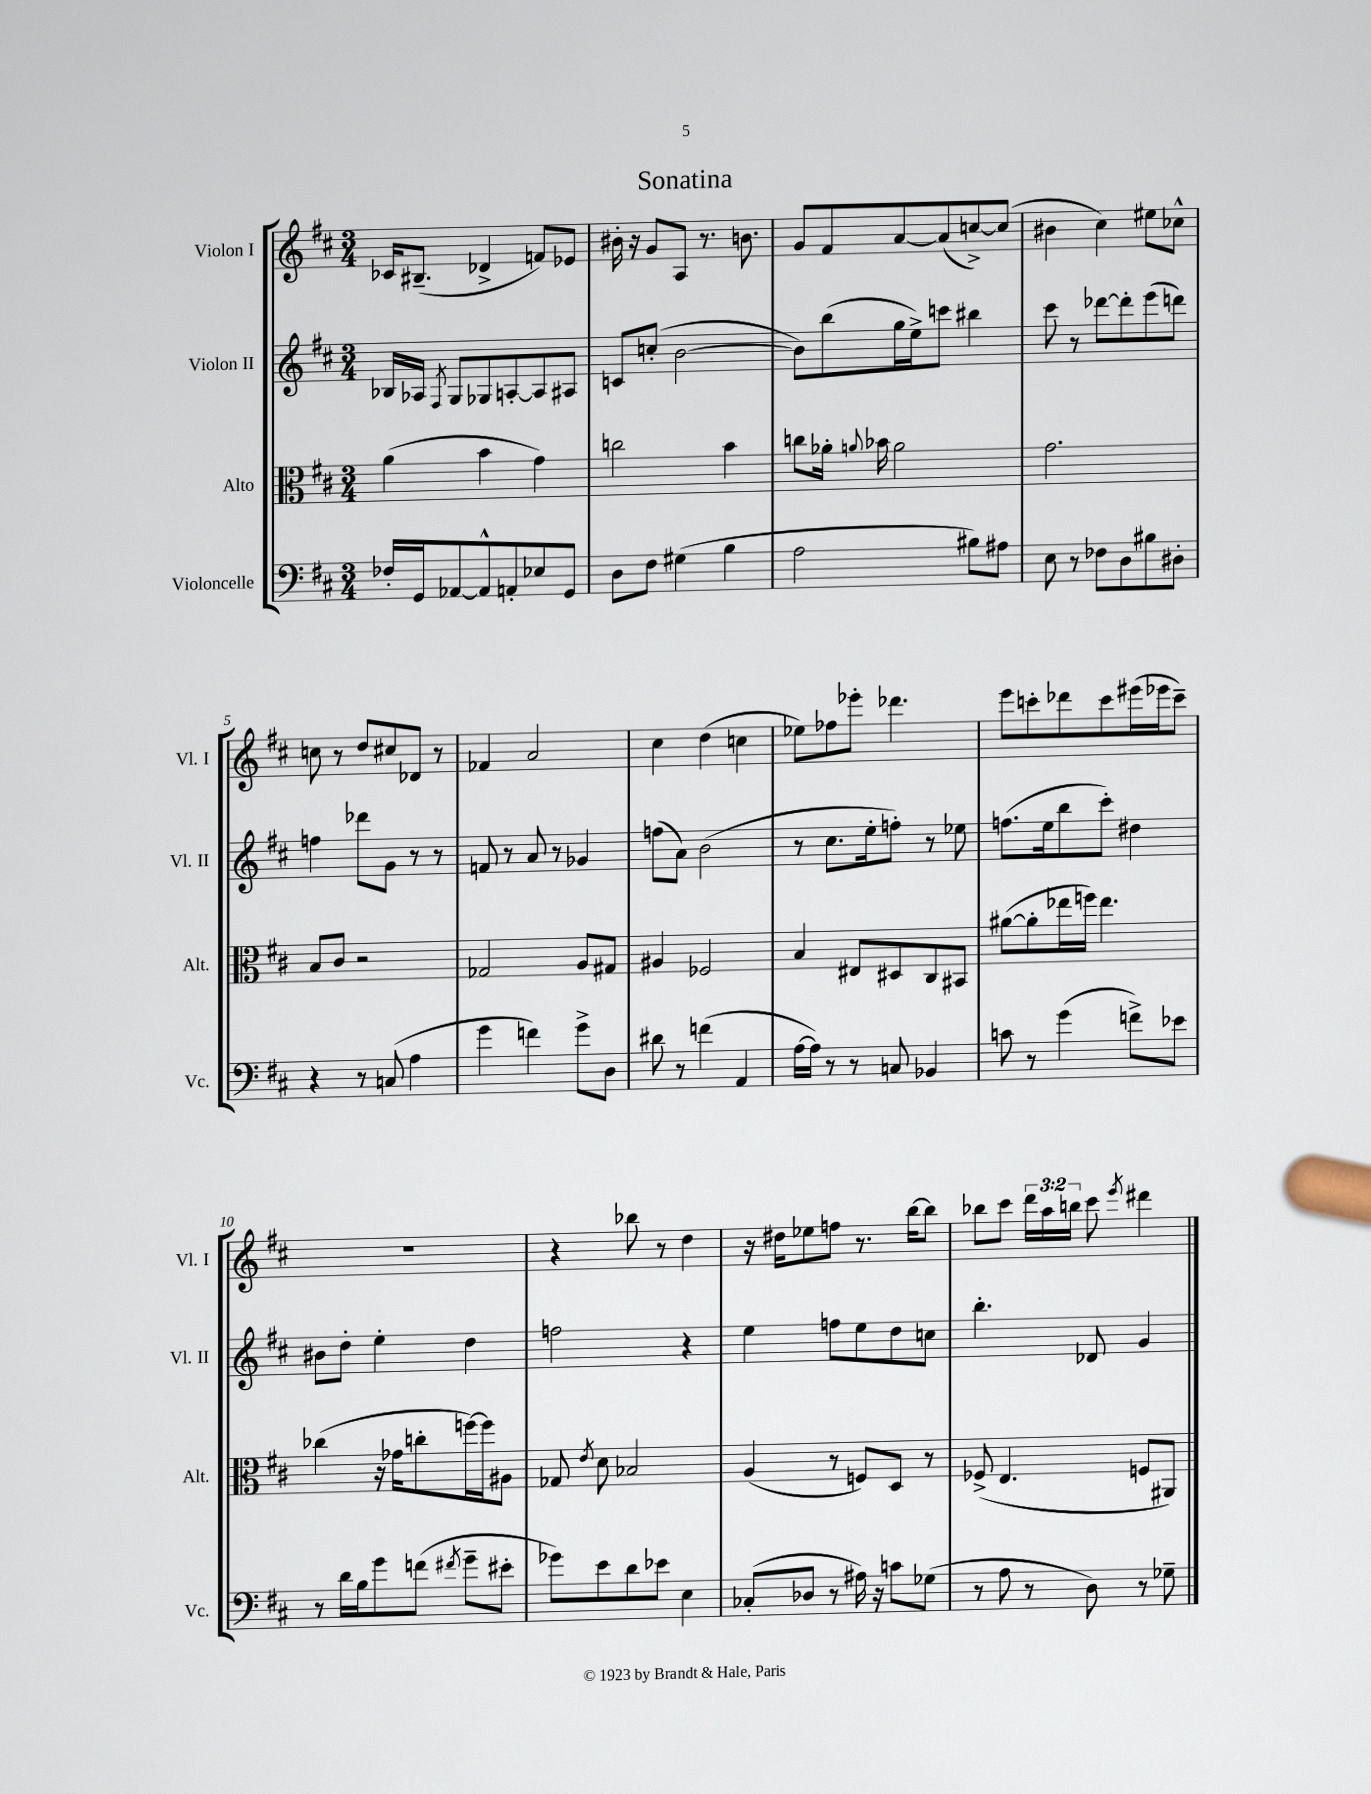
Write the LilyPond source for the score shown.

\header { title = "Sonatina" }
<<
\new StaffGroup <<
\new Staff = "s0" \with { instrumentName = "Violon I" shortInstrumentName = "Vl. I" } {
    \clef treble \key d \major \numericTimeSignature \time 3/4 \override Staff.TupletNumber.text = #tuplet-number::calc-fraction-text
    \autoBeamOff ces'16[ bis8.]--( des'4-> f'8[) ees'8] |
    bis'16-. r16 g'8[ a8] r8. b'8. |
    g'8[ fis'8 a'8~ a'8( c''8~->) c''8]( |
    bis'4 cis''4) eis''8[ ces''8]-^ |
    c''8 r8 d''8[ cis''8 des'8] r8 |
    fes'4 a'2 |
    cis''4 d''4( c''4 |
    ees''8[) fes''8 ees'''8]-. des'''4. |
    e'''8[ c'''8-. des'''8 c'''8 eis'''16( ees'''16 c'''8]--) |
    R2. |
    r4 bes''8 r8 d''4 |
    r16 dis''16[ ees''8 f''8] r8. b''16[~ b''8] |
    bes''8[ cis'''8] \tuplet 3/2 { d'''16[ a''16 b''16] } cis'''8 \acciaccatura { e'''8 } dis'''4 \bar "|." |
}
\new Staff = "s1" \with { instrumentName = "Violon II" shortInstrumentName = "Vl. II" } {
    \clef treble \key d \major \numericTimeSignature \time 3/4
    \autoBeamOff bes16[ aes16] \acciaccatura { fis8 } g8[ ges8 a8~-. a8 ais8] |
    c'8[ c''8]-.( b'2~ |
    b'8[) b''8( g''16 e''16->) c'''8] bis''4 |
    cis'''8 r8 des'''8[~ des'''8-. e'''8( d'''8]) |
    f''4 des'''8[ g'8] r8 r8 |
    f'8 r8 a'8 r8 ges'4 |
    f''8[( a'8]) b'2( |
    r8 cis''8.[ e''16-. f''8]-.) r8 ees''8 |
    f''8.[( e''16 b''8 cis'''8]-.) dis''4 |
    bis'8[ d''8]-. e''4-. d''4 |
    f''2 r4 |
    e''4 f''8[ e''8 d''8 c''8] |
    b''4.-. des'8 g'4 \bar "|." |
}
\new Staff = "s2" \with { instrumentName = "Alto" shortInstrumentName = "Alt." } {
    \clef alto \key d \major \numericTimeSignature \time 3/4
    \autoBeamOff a'4( b'4 g'4) |
    c''2 b'4 |
    c''8[ aes'16]-. \appoggiatura { a'8 } bes'16 a'2 |
    g'2. |
    b8[ cis'8] r2 |
    ges2 a8[ gis8] |
    ais4 fes2 |
    b4 eis8[ dis8 cis8 bis,8] |
    ais'8[~( ais'8-. ees''16 f''16]) ees''4. |
    ces''4( r16 ges'16[ c''8-. f''16~) f''16 ais8] |
    ges8 \acciaccatura { e'8 } d'8 bes2 |
    a4( r8 f8[) d8] r8 |
    fes8->( e4. f8[ ais,8]) \bar "|." |
}
\new Staff = "s3" \with { instrumentName = "Violoncelle" shortInstrumentName = "Vc." } {
    \clef bass \key d \major \numericTimeSignature \time 3/4
    \autoBeamOff fes16[-. g,16 aes,8~ aes,8-^ a,8-. ees8 g,8] |
    d8[ fis8] gis4( b4 |
    a2 bis8[) ais8] |
    e8 r8 fes8[ d8 bis8 dis8]-. |
    r4 r8 c8( a4 |
    g'4 f'4) g'8[-> d8] |
    dis'8 r8 f'4( a,4 |
    a16[~ a16]) r8 r8 c8 bes,4 |
    c'8 r8 g'4( f'8[->) ees'8] |
    r8 d'16[ b16 g'8 f'8]( \acciaccatura { fis'8 } g'8[-- eis'8]-. |
    ges'8[) e'8 d'8 ees'8] e4 |
    ces8[-.( des8] r8 ais16) r16 c'8[ ges8]( |
    r8 a8 r8 d8) r8 ges8-- \bar "|." |
}
>>
>>
